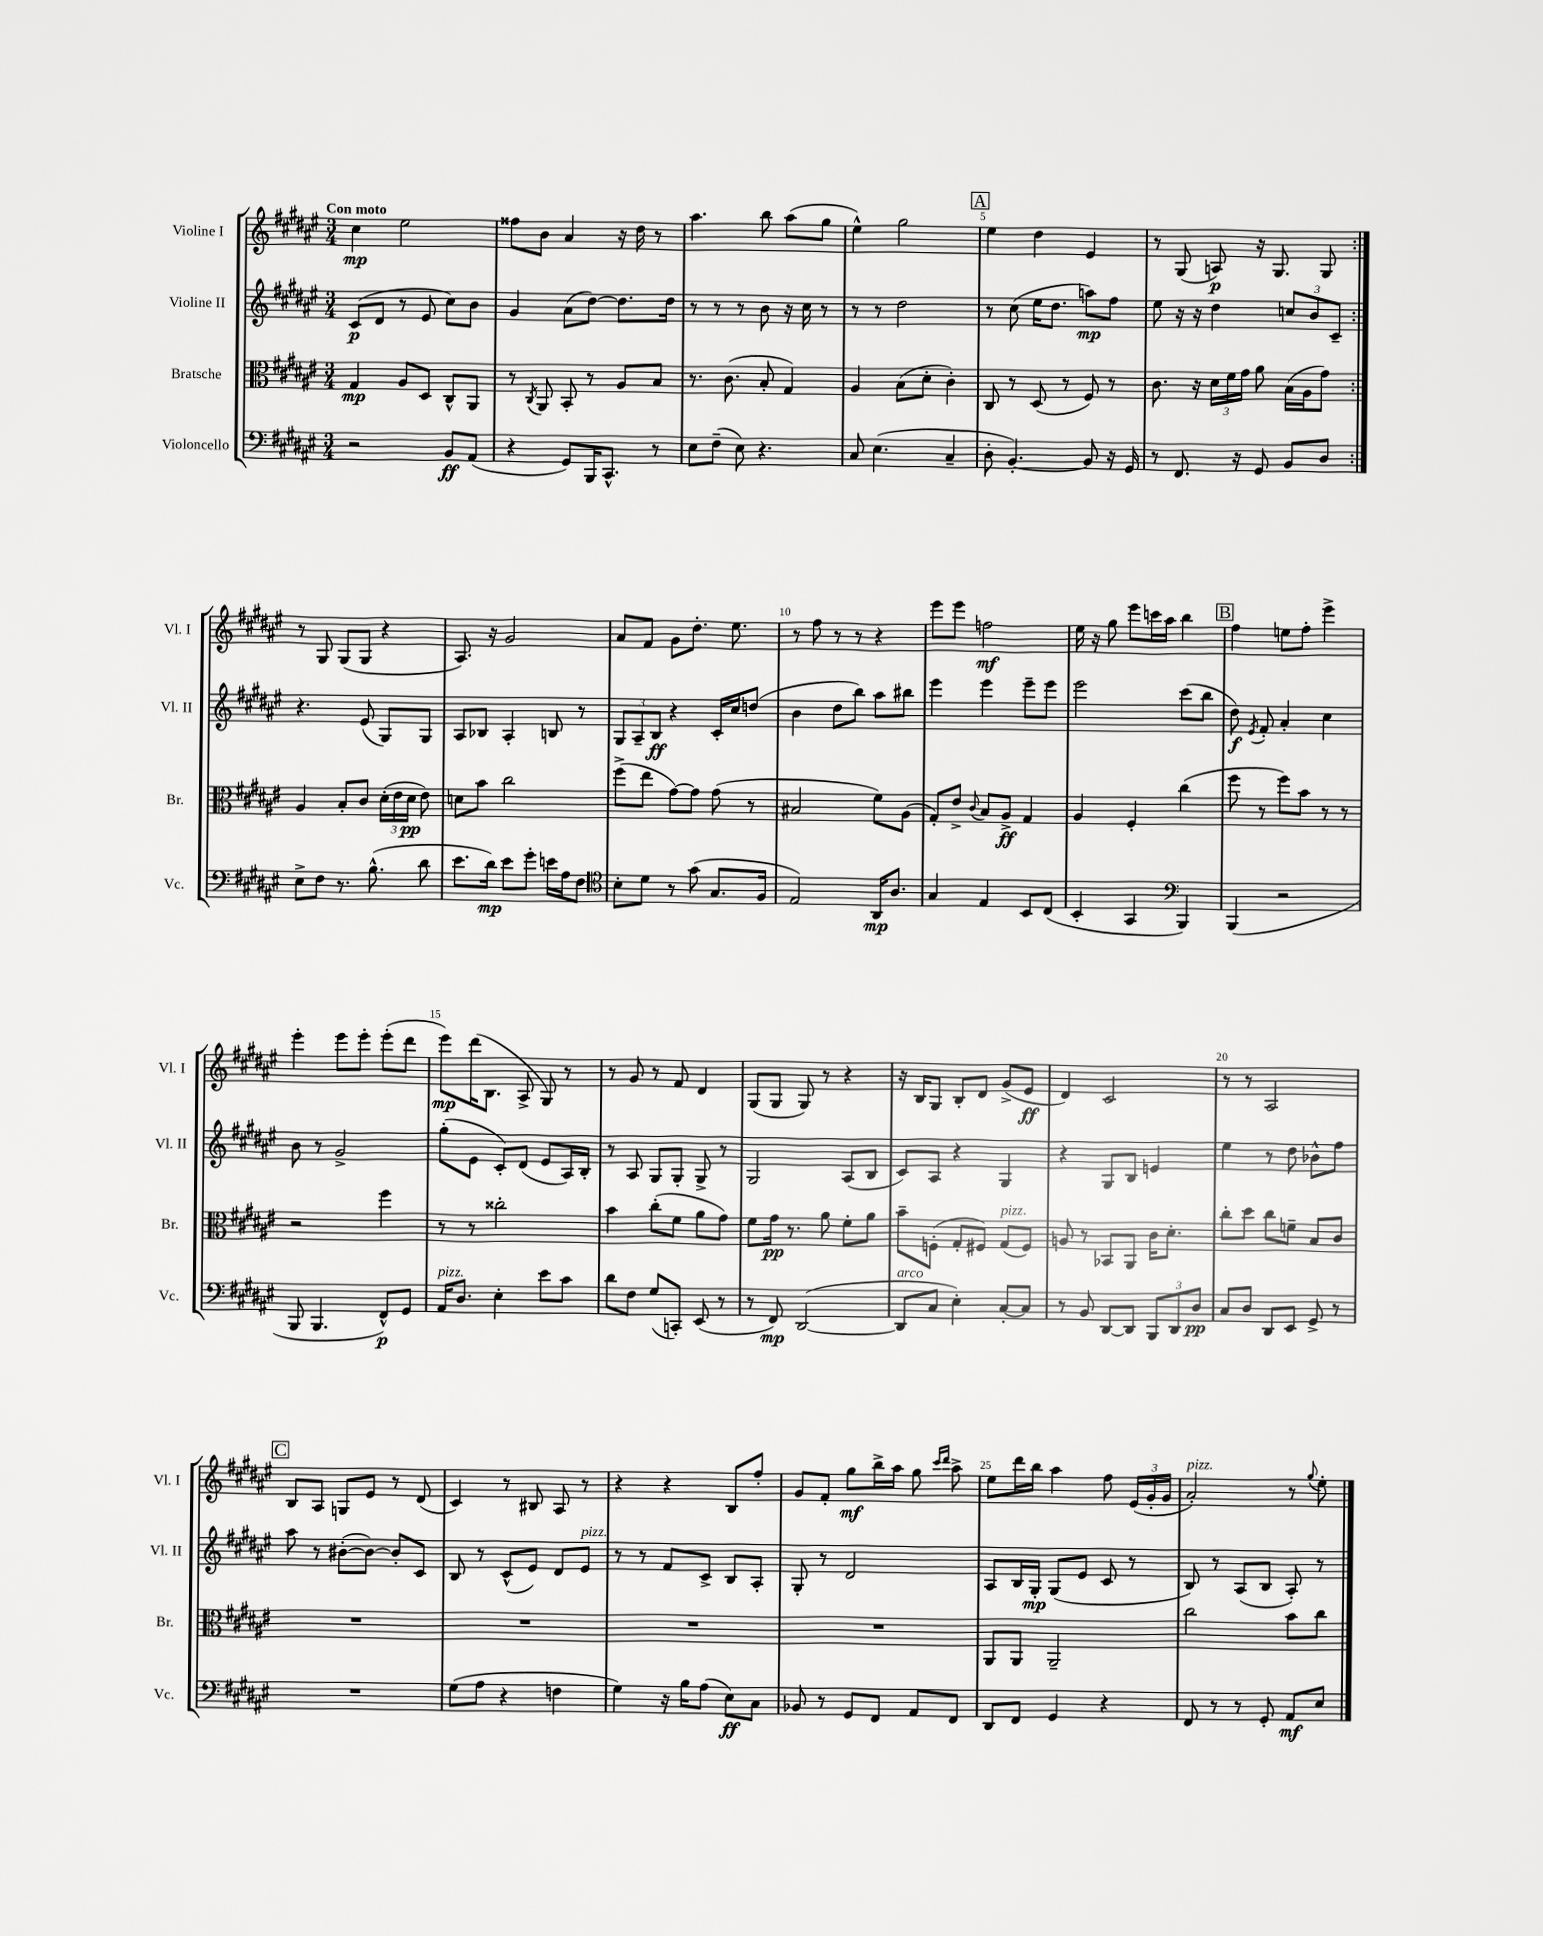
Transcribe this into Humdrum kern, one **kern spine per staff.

**kern	**dynam	**kern	**dynam	**kern	**dynam	**kern	**dynam
*part4	*part4	*part3	*part3	*part2	*part2	*part1	*part1
*staff4	*staff4	*staff3	*staff3	*staff2	*staff2	*staff1	*staff1
*I"Violoncello	*	*I"Bratsche	*	*I"Violine II	*	*I"Violine I	*
*I'Vc.	*	*I'Br.	*	*I'Vl. II	*	*I'Vl. I	*
*clefF4	*	*clefC3	*	*clefG2	*	*clefG2	*
*k[f#c#g#d#a#e#]	*	*k[f#c#g#d#a#e#]	*	*k[f#c#g#d#a#e#]	*	*k[f#c#g#d#a#e#]	*
*M3/4	*	*M3/4	*	*M3/4	*	*M3/4	*
=1	=1	=1	=1	=1	=1	=1	=1
!	!	!	!	!	!	!LO:TX:a:B:t=Con moto	!
2r	.	4G#/	mp	(8c#/L	p	4cc#\	mp
.	.	.	.	8d#/J	.	.	.
.	.	8A#/L	.	8r	.	2ee#\	.
.	.	8D#/J	.	8e#/	.	.	.
8BB/L	ff	8C#^^/L	.	8cc#\L)	.	.	.
(8AA#/J	.	8AA#/J	.	8b\J	.	.	.
=2	=2	=2	=2	=2	=2	=2	=2
4r	.	8r	.	4g#/	.	8ff##X\L	.
.	.	8qC#/	.	.	.	.	.
.	.	8AA#/	.	.	.	8b\J	.
8GG#/L)	.	8BB'/	.	(8a#\L	.	4a#/	.
16BBB/K	.	8r	.	[8dd#\J)	.	.	.
8.CC#^^/J	.	.	.	.	.	.	.
.	.	8A#/L	.	8.dd#\L]	.	16r	.
.	.	.	.	.	.	16dd#\	.
8r	.	8B/J	.	.	.	8r	.
.	.	.	.	16dd#\Jk	.	.	.
=3	=3	=3	=3	=3	=3	=3	=3
8E#\L	.	8.r	.	8r	.	4.aa#\	.
(8F#~\J	.	.	.	8r	.	.	.
.	.	(8.c#\	.	.	.	.	.
8E#\)	.	.	.	8r	.	.	.
4.r	.	8B'/	.	8b\	.	8bb\	.
.	.	4G#/)	.	16r	.	(8aa#\L	.
.	.	.	.	16cc#\	.	.	.
.	.	.	.	8r	.	8gg#\J	.
=4	=4	=4	=4	=4	=4	=4	=4
8C#/	.	4A#/	.	8r	.	4ee#^^\)	.
(4.E#\	.	.	.	8r	.	.	.
.	.	(8B\L	.	2dd#\	.	2gg#\	.
.	.	8d#'\J	.	.	.	.	.
4C#~/	.	4c#'\)	.	.	.	.	.
!!LO:REH:place=s1:t=A
=5	=5	=5	=5	=5	=5	=5	=5
8D#'\	.	8C#/	.	8r	.	4ee#\	.
[4.BB'/)	.	8r	.	(8cc#\	.	.	.
.	.	(8D#/	.	16ee#\KL	.	4dd#\	.
.	.	.	.	8.dd#\J	.	.	.
.	.	8r	.	.	.	.	.
8BB/]	.	8F#/)	.	8aan\L)	mp	4e#/	.
16r	.	8r	.	8ff#\J	.	.	.
16GG#/	.	.	.	.	.	.	.
=6	=6	=6	=6	=6	=6	=6	=6
8r	.	8.c#\	.	8ee#\	.	8r	.
8.FF#/	.	.	.	16r	.	(8G#/	.
.	.	16r	.	16r	.	.	.
.	.	24d#\LL	.	4dd#\	.	8An/)	p
.	.	24f#\	.	.	.	.	.
16r	.	.	.	.	.	.	.
.	.	24g#\JJ	.	.	.	.	.
8GG#/	.	8a#\	.	.	.	16r	.
.	.	.	.	.	.	8.G#/	.
8BB/L	.	(16B\LL	.	12ccn/L	.	.	.
.	.	16A#\J	.	.	.	.	.
.	.	.	.	12b/	.	.	.
8D#/J	.	8g#\J)	.	.	.	8G#/	.
.	.	.	.	12c#~/J	.	.	.
!!LO:LB:g=z
=7:|!	=7:|!	=7:|!	=7:|!	=7:|!	=7:|!	=7:|!	=7:|!
8E#^\L	.	4A#/	.	4.r	.	8r	.
8F#\J	.	.	.	.	.	8G#/	.
8.r	.	8B'/L	.	.	.	(8G#/L	.
.	.	8c#/J	.	(8e#/	.	8G#/J	.
(8.B^^\	.	.	.	.	.	.	.
.	.	(24d#'\LL	.	8G#/L)	.	4r	.
.	.	24e#\	.	.	.	.	.
.	.	24d#\JJ	pp	.	.	.	.
8d#\	.	8e#\)	.	8G#/J	.	.	.
=8	=8	=8	=8	=8	=8	=8	=8
8.e#\L	.	8dn\L	.	8A#/L	.	8.A#/)	.
.	.	8b\J	.	8B-X/J	.	.	.
16d#\Jk)	mp	.	.	.	.	16r	.
8e#\L	.	2cc#\	.	4A#'/	.	2g#/	.
8g#'\J	.	.	.	.	.	.	.
16en\LL	.	.	.	8Bn/	.	.	.
16A#\J	.	.	.	.	.	.	.
8F#\J	.	.	.	8r	.	.	.
=9	=9	=9	=9	=9	=9	=9	=9
*clefC4	*	*	*	*	*	*	*
8B'\L	.	(8ff#^\L	.	12G#/L	.	8a#/L	.
.	.	.	.	12A#~/	.	.	.
8d#\J	.	8ee#\J	.	.	.	8f#/J	.
.	.	.	.	12B/J	ff	.	.
8r	.	[8g#\L)	.	4r	.	8g#\L	.
(8g#\	.	8g#\J]	.	.	.	8.dd#'\J	.
8.G#/L	.	(8g#\	.	16c#'/LL	.	.	.
.	.	.	.	16cc#/J	.	8.ee#\	.
.	.	8r	.	(8ddn/J	.	.	.
16F#/Jk	.	.	.	.	.	.	.
=10	=10	=10	=10	=10	=10	=10	=10
2E#/)	.	2B#X/	.	4b\	.	8r	.
.	.	.	.	.	.	8ff#\	.
.	.	.	.	8dd#\L	.	8r	.
.	.	.	.	8bb\J)	.	8r	.
16AA#/KL	mp	8f#\L)	.	8aa#\L	.	4r	.
8.A#/J	.	.	.	.	.	.	.
.	.	(8A#\J	.	8bb#X\J	.	.	.
=11	=11	=11	=11	=11	=11	=11	=11
4G#/	.	8G#'/L)	.	4eee#\	.	8eee#\L	.
.	.	8e#^/J	.	.	.	8eee#\J	.
.	.	8qqc#/	.	.	.	.	.
4E#/	.	8B/L	.	4eee#\	.	2ffn\	mf
.	.	8A#^/J	ff	.	.	.	.
8BB/L	.	4G#/	.	8eee#~\L	.	.	.
(8C#/J	.	.	.	8eee#\J	.	.	.
=12	=12	=12	=12	=12	=12	=12	=12
4BB'/	.	4A#/	.	2eee#\	.	16ee#\	.
.	.	.	.	.	.	16r	.
.	.	.	.	.	.	8gg#\	.
4GG#/	.	4F#'/	.	.	.	8eee#\L	.
.	.	.	.	.	.	16cccn\L	.
.	.	.	.	.	.	16aa#\JJ	.
*clefF4	*	*	*	*	*	*	*
4BBB/)	.	(4cc#\	.	(8ccc#\L	.	4bb\	.
.	.	.	.	8bb\J	.	.	.
!!LO:REH:place=s1:t=B
=13	=13	=13	=13	=13	=13	=13	=13
(4BBB/	.	8ff#\	.	8dd#\)	f	4ff#\	.
.	.	.	.	8qe#/	.	.	.
.	.	8r	.	8f#'/	.	.	.
2r	.	8ff#\L)	.	4a#'/	.	8een\L	.
.	.	8b\J	.	.	.	8ff#'\J	.
.	.	8r	.	4cc#\	.	4eee#^\	.
.	.	8r	.	.	.	.	.
!!LO:LB:g=z
=14	=14	=14	=14	=14	=14	=14	=14
8BBB/	.	2r	.	8b\	.	4eee#'\	.
4.BBB/	.	.	.	8r	.	.	.
.	.	.	.	2g#^/	.	8eee#\L	.
.	.	.	.	.	.	8eee#'\J	.
8FF#^^/L)	p	4ff#\	.	.	.	(8eee#'\L	.
8GG#/J	.	.	.	.	.	8ddd#\J	.
=15	=15	=15	=15	=15	=15	=15	=15
!LO:TX:a:i:t=pizz.	!	!	!	!	!	!	!
16AA#/KL	.	8r	.	(8gg#'\L	.	8eee#\L)	mp
8.D#/J	.	.	.	.	.	.	.
.	.	8r	.	8e#\J	.	(16ddd#\K	.
.	.	.	.	.	.	8.B\J	.
4E#'\	.	2cc##X'\	.	8c#'/L)	.	.	.
.	.	.	.	(8d#/J	.	8A#^/	.
8e#\L	.	.	.	8e#/L	.	8G#/)	.
8c#\J	.	.	.	16A#/L)	.	8r	.
.	.	.	.	16B'/JJ	.	.	.
=16	=16	=16	=16	=16	=16	=16	=16
8d#\L	.	4b\	.	8r	.	8r	.
8F#\J	.	.	.	8A#/	.	8g#/	.
(8G#/L	.	(8cc#'\L	.	8G#/L	.	8r	.
8CCn'/J)	.	8f#\J	.	8G#'/J	.	8f#/	.
(8EE#/	.	8a#\L	.	8G#^/	.	4d#/	.
8r	.	8g#\J)	.	8r	.	.	.
=17	=17	=17	=17	=17	=17	=17	=17
8r	.	8f#\L	.	2G#/	.	(8G#/L	.
8FF#/)	mp	16g#\Jk	pp	.	.	8G#/J	.
.	.	8.r	.	.	.	.	.
([2DD#/	.	.	.	.	.	8G#/)	.
.	.	8a#\	.	.	.	8r	.
.	.	8f#'\L	.	(8A#/L	.	4r	.
.	.	8a#\J	.	8B/J	.	.	.
=18	=18	=18	=18	=18	=18	=18	=18
!LO:TX:a:i:t=arco	!	!	!	!	!	!	!
8DD#/L]	.	8b~\L	.	8c#/L)	.	16r	.
.	.	.	.	.	.	16B/KL	.
8C#/J	.	(8Fn'\J	.	8A#/J	.	8G#/J	.
4E#'\)	.	8G#'/L	.	4r	.	8B'/L	.
.	.	8F#X/J)	.	.	.	8d#/J	.
!	!	!LO:TX:a:i:t=pizz.	!	!	!	!	!
[8C#'/L	.	(8G#/L	.	4G#/	.	(8g#^/L	.
8C#/J]	.	8F#/J)	.	.	.	8e#/J	ff
=19	=19	=19	=19	=19	=19	=19	=19
8r	.	8An/	.	4r	.	4d#/)	.
8BB/	.	8r	.	.	.	.	.
[8DD#/L	.	8BB-X/L	.	8G#/L	.	2c#/	.
8DD#/J]	.	8AA#/J	.	8B/J	.	.	.
12BBB/L	.	16c#\KL	.	4en/	.	.	.
.	.	8.d#'\J	.	.	.	.	.
12DD#/	.	.	.	.	.	.	.
12D#/J	pp	.	.	.	.	.	.
=20	=20	=20	=20	=20	=20	=20	=20
8C#/L	.	8cc#'\L	.	4ee#\	.	8r	.
8D#/J	.	8dd#\J	.	.	.	8r	.
8DD#/L	.	8cc#\L	.	8r	.	2A#/	.
8EE#/J	.	8fn~\J	.	8dd#\	.	.	.
8GG#^/	.	8B/L	.	8b-X^^\L	.	.	.
8r	.	8c#/J	.	8ff#\J	.	.	.
!!LO:LB:g=z
!!LO:REH:place=s1:t=C
=21	=21	=21	=21	=21	=21	=21	=21
2.r	.	2.r	.	8aa#\	.	8B/L	.
.	.	.	.	8r	.	8A#/J	.
.	.	.	.	([8b#X'\L	.	8Gn/L	.
.	.	.	.	8b#\J_)	.	8e#/J	.
.	.	.	.	8b#'/L]	.	8r	.
.	.	.	.	8c#/J	.	(8d#/	.
=22	=22	=22	=22	=22	=22	=22	=22
(8G#\L	.	2.r	.	8B/	.	4c#/)	.
8A#\J	.	.	.	8r	.	.	.
4r	.	.	.	(8c#^^/L	.	8r	.
.	.	.	.	8e#/J)	.	8B#X/	.
4Fn\	.	.	.	8d#/L	.	8A#/	.
!	!	!	!	!LO:TX:a:i:t=pizz.	!	!	!
.	.	.	.	8e#/J	.	8r	.
=23	=23	=23	=23	=23	=23	=23	=23
4G#\)	.	2.r	.	8r	.	4r	.
.	.	.	.	8r	.	.	.
16r	.	.	.	8f#/L	.	4r	.
16B\KL	.	.	.	.	.	.	.
(8A#\J	.	.	.	8c#^/J	.	.	.
8E#\L)	ff	.	.	8B/L	.	8B/L	.
8C#\J	.	.	.	8A#'/J	.	8ff#'/J	.
=24	=24	=24	=24	=24	=24	=24	=24
8BB-X/	.	2.r	.	8G#'/	.	8g#/L	.
8r	.	.	.	8r	.	8f#'/J	.
8GG#/L	.	.	.	2d#/	.	8gg#\L	mf
8FF#/J	.	.	.	.	.	16bb^\L	.
.	.	.	.	.	.	16aa#\JJ	.
8AA#/L	.	.	.	.	.	8gg#\	.
.	.	.	.	.	.	16qqccc#/LL	.
.	.	.	.	.	.	16qqddd#/JJ	.
8FF#/J	.	.	.	.	.	8aa#^\	.
=25	=25	=25	=25	=25	=25	=25	=25
8DD#/L	.	8AA#/L	.	8A#/L	.	8ee#\L	.
8FF#/J	.	8AA#/J	.	16B/L	.	16ddd#\L	.
.	.	.	.	16G#'/JJ	mp	16bb\JJ	.
4GG#/	.	2AA#~/	.	(8G#/L	.	4aa#\	.
.	.	.	.	8e#/J	.	.	.
4r	.	.	.	8c#/	.	8ff#\	.
.	.	.	.	8r	.	(24e#/LL	.
.	.	.	.	.	.	24g#'/	.
.	.	.	.	.	.	24g#/JJ	.
=26	=26	=26	=26	=26	=26	=26	=26
!	!	!	!	!	!	!LO:TX:a:i:t=pizz.	!
8FF#/	.	2cc#\	.	8B/)	.	2a#'/)	.
8r	.	.	.	8r	.	.	.
8r	.	.	.	(8A#/L	.	.	.
8GG#'/	.	.	.	8B/J	.	.	.
8AA#/L	mf	8b\L	.	8A#'/)	.	8r	.
.	.	.	.	.	.	8qqgg#/	.
8E#/J	.	8cc#\J	.	8r	.	8ee#'\	.
==	==	==	==	==	==	==	==
*-	*-	*-	*-	*-	*-	*-	*-
